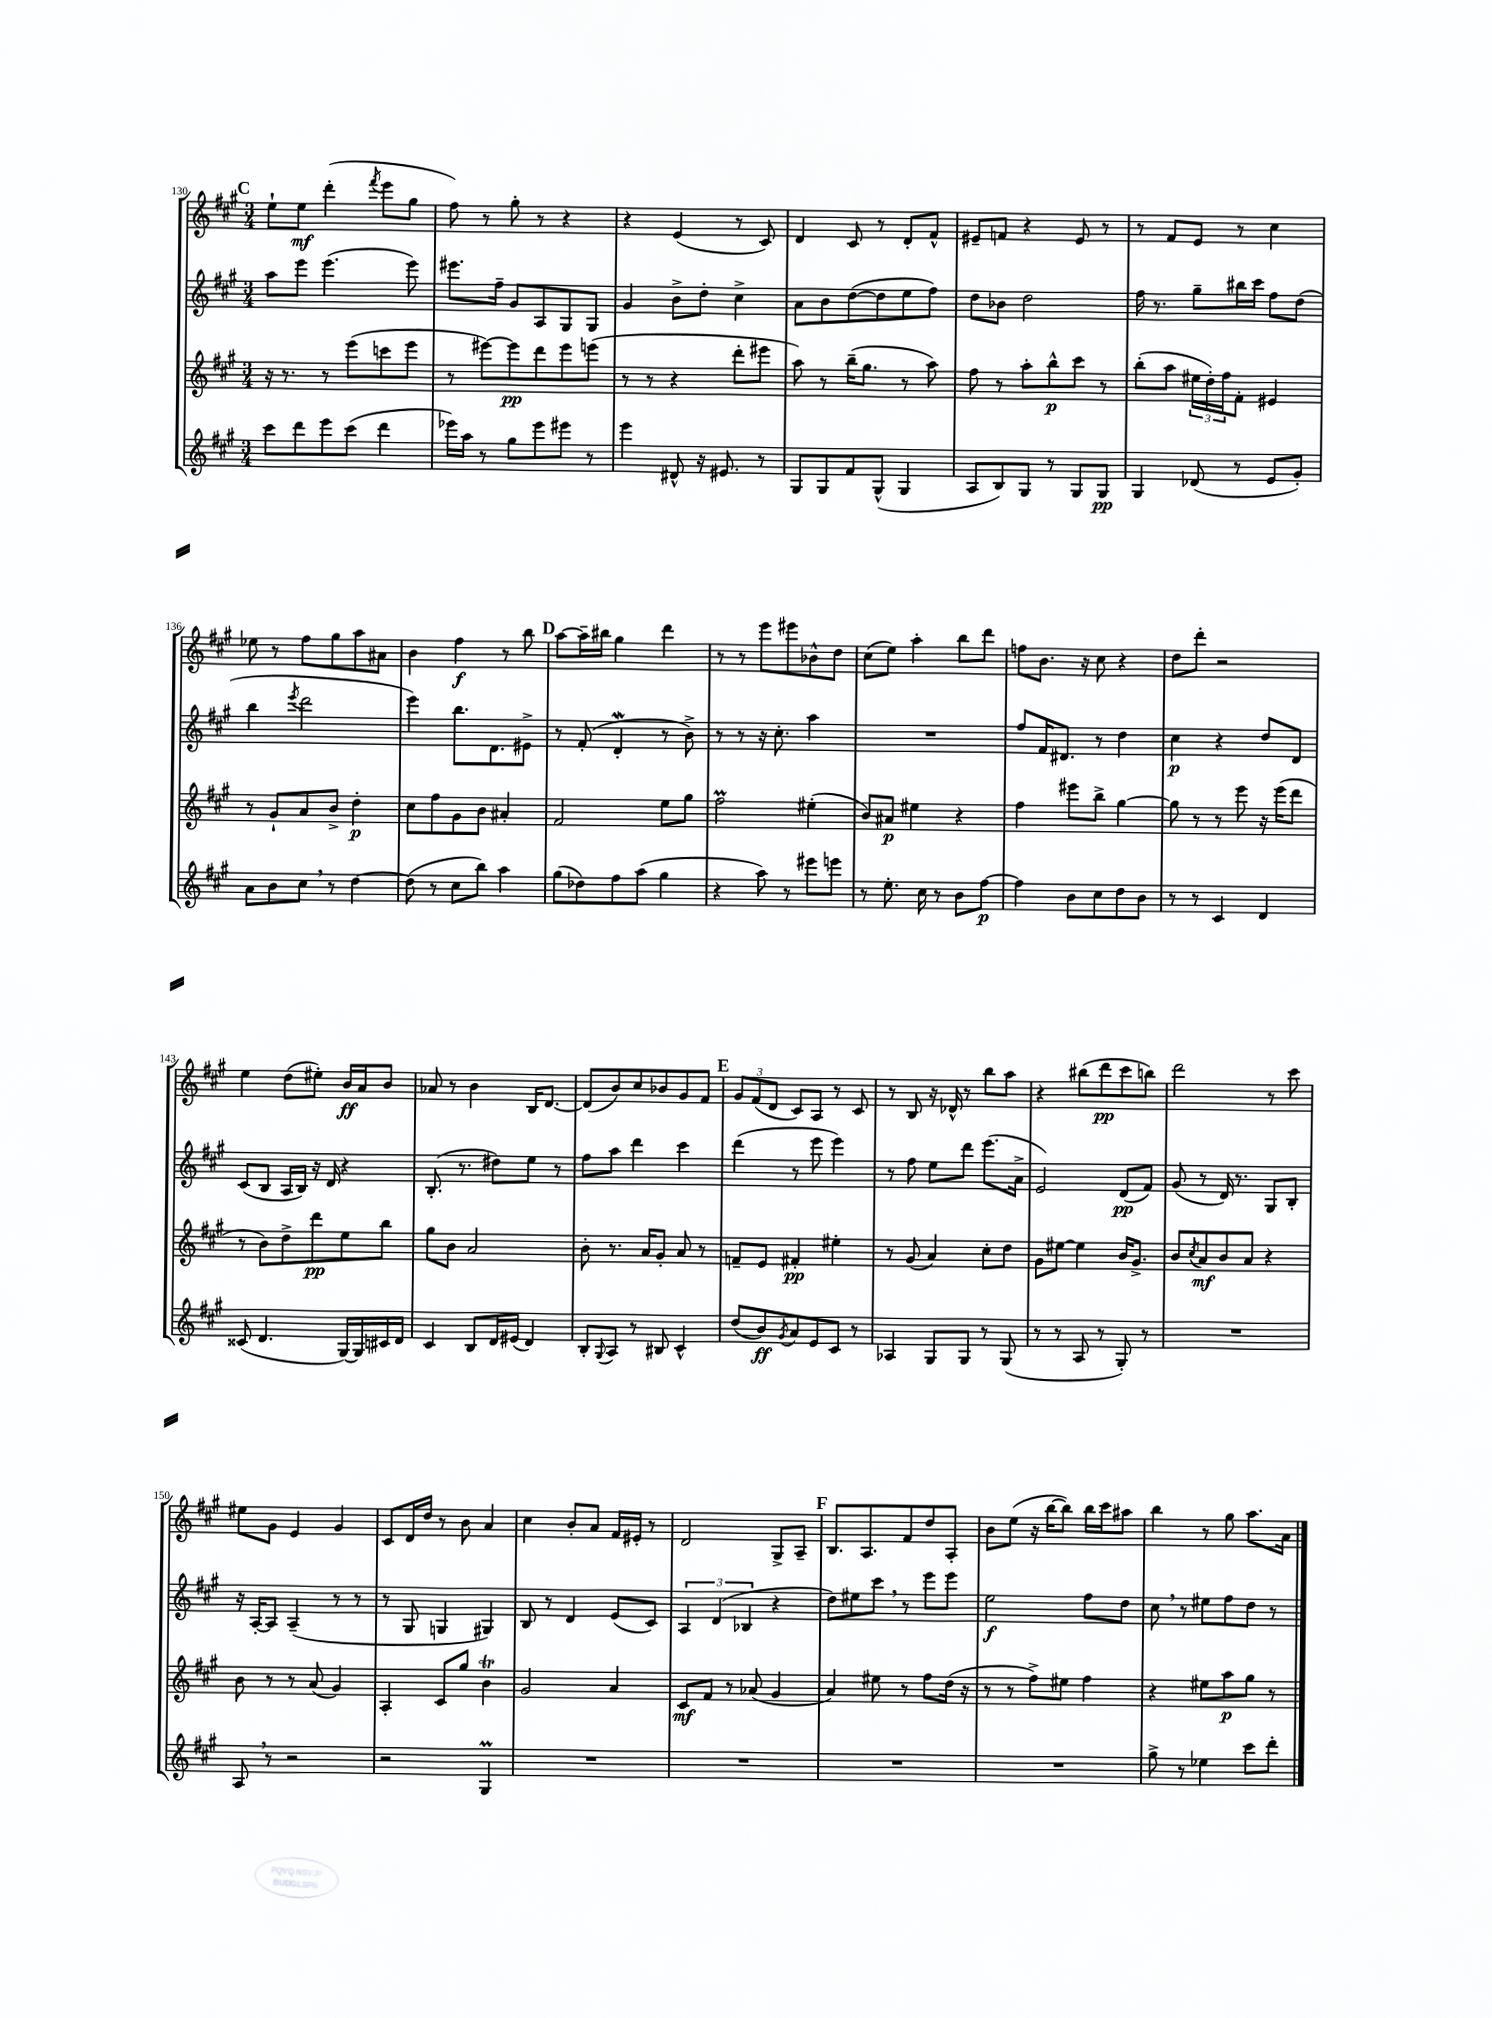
<<
\new StaffGroup <<
\new Staff = "s0" {
    \clef treble \key a \major \numericTimeSignature \time 3/4
    \mark \markup { \bold "C" } e''8-! e''8\mf d'''4-.( \acciaccatura { fis'''8 } e'''8 gis''8 |
    fis''8) r8 gis''8-. r8 r4 |
    r4 e'4( r8 cis'8) |
    d'4 cis'8 r8 d'8-. fis'8-^ |
    eis'8-- f'8 r4 eis'8 r8 |
    r8 fis'8 e'8 r8 cis''4 |
    ees''8 r8 fis''8 gis''8 a''8 ais'8 |
    b'4 fis''4\f r8 b''8 |
    \mark \markup { \bold "D" } a''8~ a''16-- bis''16 gis''4 d'''4 |
    r8 r8 e'''8 eis'''8 bes'8-^ d''8 |
    cis''8( e''8) a''4-. b''8 d'''8 |
    f''8 b'8. r16 cis''8 r4 |
    d''8 d'''8-. r2 |
    e''4 d''8( eis''8-.) b'16\ff a'16 b'8 |
    aes'8 r8 b'4 b16 d'8.~ |
    d'8( b'8) cis''8 bes'8 gis'8 fis'8 |
    \mark \markup { \bold "E" } \tuplet 3/2 { gis'8 fis'8( d'8 } cis'8) a8 r8 cis'8 |
    r8 b8 r16 des'16-^ r8 b''8 a''8 |
    r4 bis''8( d'''8\pp cis'''8 b''8) |
    d'''2 r8 cis'''8 |
    eis''8 gis'8 e'4 gis'4 |
    cis'8 d'16 d''16 r8 b'8 a'4 |
    cis''4 b'8-. a'8 fis'16 eis'16-. r8 |
    d'2 gis8-> a8-- |
    \mark \markup { \bold "F" } b8. a8. fis'8 d''8 a8-. |
    b'8 e''8( r16 b''16~ b''8) b''16 cis'''16 ais''8 |
    b''4 r8 gis''8 a''8. a'16 \bar "|." |
}
\new Staff = "s1" {
    \clef treble \key a \major \numericTimeSignature \time 3/4
    \mark \markup { \bold "C" } a''8 e'''8 e'''4.( e'''8) |
    eis'''8. fis''16-- gis'8 a8 gis8 gis8 |
    gis'4 b'8-> d''8-. cis''4-> |
    a'8 b'8 d''8~( d''8 e''8 fis''8) |
    d''8 bes'8 d''2 |
    fis''16 r8. gis''8-- bis''16 cis'''16 fis''8 d''8( |
    b''4 \acciaccatura { e'''8 } d'''2 |
    e'''4) b''8. d'8. eis'8-> |
    \mark \markup { \bold "D" } r8 fis'8-.( d'4-.\mordent r8 b'8->) |
    r8 r8 r16 cis''8.-. a''4 |
    R2. |
    fis''8 fis'16 dis'8. r8 d''4 |
    cis''4\p r4 d''8 d'8 |
    cis'8( b8 a16 b16) r16 d'16 r4 |
    b8.-.( r8. dis''8) e''8 r8 |
    fis''8 a''8 d'''4 cis'''4 |
    \mark \markup { \bold "E" } d'''4( r8 e'''8 e'''4) |
    r8 fis''8 e''8 d'''8 e'''8.( a'16-> |
    e'2) d'8\pp( fis'8) |
    gis'8( r8 d'16) r8. gis8 b8-. |
    r16 a16~-. a8 a4--( r8 r8 |
    r8 gis8 g4 gis4) |
    b8 r8 d'4 e'8( cis'8) |
    \tuplet 3/2 { a4 d'4( bes4 } r4 |
    \mark \markup { \bold "F" } d''8) eis''8 cis'''8 \breathe r8 e'''8 e'''8 |
    e''2\f fis''8 d''8 |
    cis''8 \breathe r8 eis''8 fis''8 d''8 r8 \bar "|." |
}
\new Staff = "s2" {
    \clef treble \key a \major \numericTimeSignature \time 3/4
    \mark \markup { \bold "C" } r16 r8. r8 e'''8( c'''8 e'''8 |
    r8 eis'''8~) eis'''8\pp d'''8 eis'''8 e'''8( |
    r8 r8 r4 d'''8-. eis'''8 |
    a''8) r8 b''16--( gis''8. r8 a''8) |
    fis''8 r8 a''8-. b''8-^\p cis'''8 r8 |
    b''8-.( a''8 \tuplet 3/2 { eis''16 d''16-.) fis''16 } fis'8-. eis'4 |
    r8 gis'8-! a'8 b'8-> d''4-.\p |
    cis''8 fis''8 gis'8 b'8 ais'4-. |
    \mark \markup { \bold "D" } fis'2 e''8 gis''8 |
    fis''2\prall eis''4-.( |
    b'8) ais'8\p eis''4 r4 |
    fis''4 eis'''8 b''8-> gis''4~ |
    gis''8 r8 r8 e'''8 r16 e'''16( d'''8 |
    r8 b'8) d''8-> d'''8\pp e''8 b''8 |
    gis''8 b'8 a'2 |
    b'8-. r8. a'16 gis'8-. a'8 r8 |
    \mark \markup { \bold "E" } f'8-- e'8 fis'4-.\pp eis''4-. |
    r8 gis'8( a'4) cis''8-. d''8 |
    gis'8 eis''8~ eis''4 b'16 gis'8.-> |
    b'8 \acciaccatura { cis''8 } a'8\mf b'8 a'8 r4 |
    b'8 r8 r8 a'8( gis'4) |
    a4-. cis'8 gis''8 b'4\trill |
    gis'2 a'4 |
    cis'8\mf fis'8 r8 aes'8( gis'4 |
    \mark \markup { \bold "F" } a'4) eis''8 r8 fis''8 d''16( r16 |
    r8 r8 fis''8->) eis''8 fis''4 |
    r4 eis''8 a''8\p gis''8 r8 \bar "|." |
}
\new Staff = "s3" {
    \clef treble \key a \major \numericTimeSignature \time 3/4
    \mark \markup { \bold "C" } cis'''8 d'''8 e'''8 cis'''8( d'''4 |
    ees'''16) a''16 r8 gis''8 ees'''8 eis'''8 r8 |
    e'''4 dis'8-^ r16 eis'8. r8 |
    gis8 gis8 fis'8 gis8-^( gis4 |
    a8 b8) gis8 r8 gis8 gis8\pp |
    gis4 des'8( r8 e'8 gis'8-.) |
    a'8 b'8 cis''8 \breathe r8 d''4~ |
    d''8( r8 cis''8 b''8) a''4 |
    \mark \markup { \bold "D" } gis''8( des''8) fis''8 a''8( gis''4 |
    r4 a''8) r8 eis'''8 e'''8 |
    r8 e''8.-. cis''16 r8 b'8 fis''8~\p |
    fis''4 b'8 cis''8 d''8 b'8 |
    r8 r8 cis'4 d'4 |
    cisis'8( d'4. gis16~) gis16 cis'16 d'16 |
    cis'4 b8 d'16 eis'16( d'4) |
    b8-. \appoggiatura { gis8 } a8 r8 bis8 cis'4-^ |
    \mark \markup { \bold "E" } d''8( b'8\ff) \acciaccatura { gis'8 } a'8 e'8 cis'8 r8 |
    aes4 gis8 gis8 r8 gis8( |
    r8 r8 a8 r8 gis8-.) r8 |
    R2. |
    a8 \breathe r8 r2 |
    r2 gis4\prall |
    R2. |
    R2. |
    \mark \markup { \bold "F" } R2. |
    R2. |
    gis''8-> r8 ees''4 cis'''8 d'''8-. \bar "|." |
}
>>
>>
\layout { \context { \Score currentBarNumber = #130 } }
